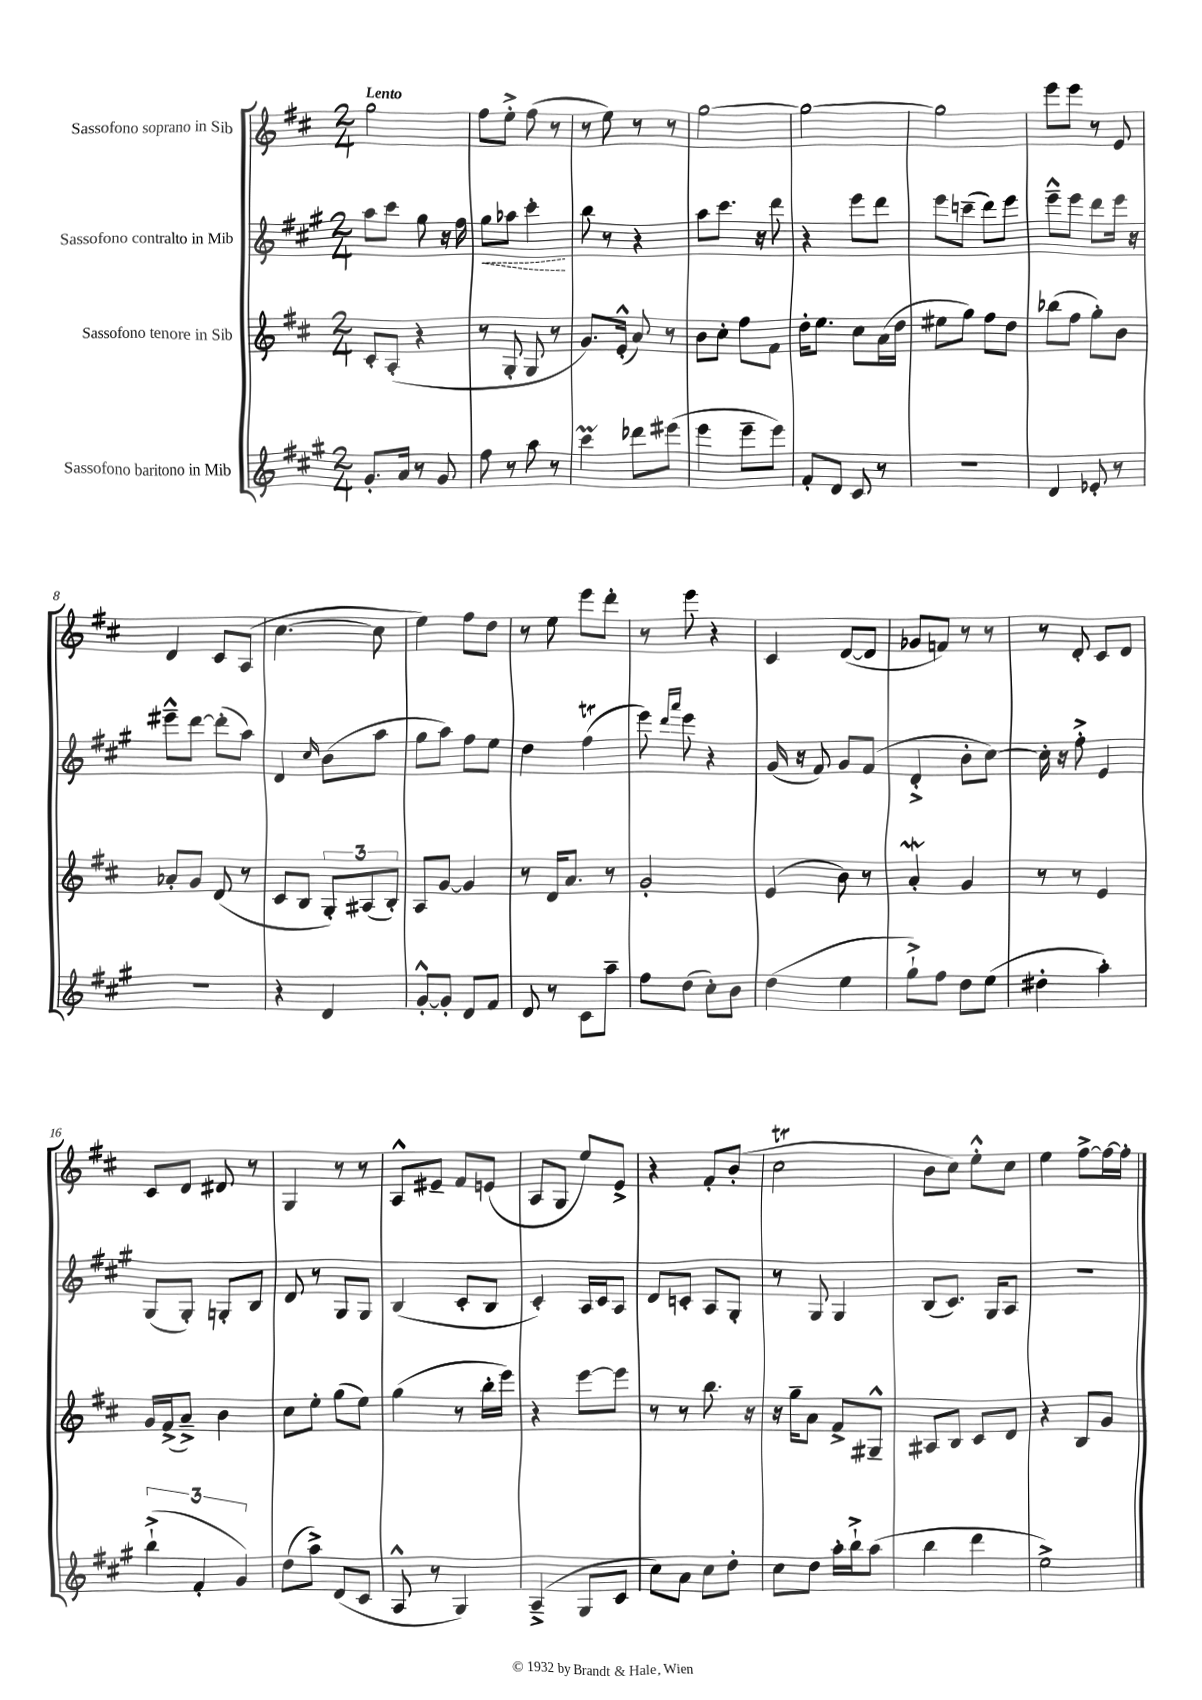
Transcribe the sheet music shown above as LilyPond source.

<<
\new StaffGroup <<
\new Staff = "s0" \with { instrumentName = "Sassofono soprano in Sib" } {
    \clef treble \key d \major \numericTimeSignature \time 2/4 \tempo "Lento"
    g''2 |
    fis''8 e''8-.-> fis''8( r8 |
    r8 e''8) r8 r8 |
    g''2~ |
    g''2~ |
    g''2 |
    e'''8 e'''8 r8 e'8 |
    d'4 cis'8 a8( |
    cis''4.~ cis''8 |
    e''4) fis''8 d''8 |
    r8 e''8 e'''8 d'''8-. |
    r8 e'''8 r4 |
    cis'4 d'8~( d'8 |
    ges'8 f'8) r8 r8 |
    r8 d'8-. cis'8 d'8 |
    cis'8 d'8 dis'8 r8 |
    g4 r8 r8 |
    a8-^ eis'8-- fis'8 e'8( |
    a8 g8 e''8) e'8-> |
    r4 fis'8-. b'8-.( |
    cis''2\trill |
    b'8 cis''8) e''8-.-^ cis''8 |
    e''4 fis''8~-> fis''16~ fis''16-. \bar "|." |
}
\new Staff = "s1" \with { instrumentName = "Sassofono contralto in Mib" } {
    \clef treble \key a \major \numericTimeSignature \time 2/4
    a''8 cis'''8 gis''8 r16 fis''16 |
    \once \override Hairpin.style = #'dashed-line gis''8\< aes''8 cis'''4-.\! |
    b''8 r8 r4 |
    a''8 cis'''8. r16 d'''8 |
    r4 e'''8 d'''8 |
    e'''8 c'''8--( d'''8) e'''8 |
    e'''8---^ e'''8 d'''8 e'''16 r16 |
    eis'''8---^ d'''8~ d'''8-.( a''8) |
    d'4 \grace { cis''16 } b'8( a''8 |
    gis''8 a''8) fis''8 e''8 |
    d''4 fis''4\trill( |
    e'''8) \grace { d'''16 a'''16 } e'''8 r4 |
    gis'16( r16 fis'8) gis'8 fis'8( |
    d'4-.-> b'8-. cis''8~) |
    cis''16-. r16 fis''8-.-> e'4 |
    gis8( gis8-.) g8-. b8 |
    d'8 r8 gis8 gis8 |
    b4( cis'8-. b8 |
    cis'4-.) a16 cis'16 a8 |
    d'8 c'8-. a8 gis8-. |
    r8 gis8 gis4 |
    b8( cis'8.) gis16 a8 |
    R2 \bar "|." |
}
\new Staff = "s2" \with { instrumentName = "Sassofono tenore in Sib" } {
    \clef treble \key d \major \numericTimeSignature \time 2/4
    cis'8-. a8-.( r4 |
    r8 g8-. g8 r8 |
    g'8.) e'16-.-^( a'8) r8 |
    b'8 cis''8-. fis''8 fis'8 |
    d''16-. e''8. cis''8 a'16( d''16 |
    eis''8 g''8) fis''8 d''8 |
    bes''8( fis''8 g''8-.) b'8 |
    aes'8-. g'8 d'8( r8 |
    cis'8 b8 \tuplet 3/2 { g8-.) ais8( b8-.) } |
    a8 g'8~ g'4 |
    r8 d'16 a'8. r8 |
    g'2-. |
    e'4( b'8) r8 |
    a'4-.\mordent g'4 |
    r8 r8 e'4 |
    g'16 fis'16->( a'8--->) b'4 |
    cis''8 e''8-. g''8( e''8) |
    g''4( r8 b''16-. e'''16) |
    r4 e'''8~ e'''8 |
    r8 r8 b''8. r16 |
    r16 g''16-- a'8 fis'8-> gis8---^ |
    ais8 b8 cis'8 d'8 |
    r4 b8 g'8 \bar "|." |
}
\new Staff = "s3" \with { instrumentName = "Sassofono baritono in Mib" } {
    \clef treble \key a \major \numericTimeSignature \time 2/4
    gis'8.-. a'16 r8 gis'8 |
    fis''8 r8 a''8 r8 |
    cis'''4\prall des'''8 eis'''8( |
    e'''4 e'''8-- e'''8) |
    fis'8-. d'8 cis'8 r8 |
    R2 |
    d'4 ees'8-. r8 |
    R2 |
    r4 d'4 |
    gis'8~-.-^ gis'8-. d'8 fis'8 |
    d'8 r8 cis'8 a''8-- |
    fis''8 d''8( cis''8-.) b'8 |
    d''4( e''4 |
    gis''8-!->) fis''8 d''8 e''8( |
    dis''4-. a''4-.) |
    \tuplet 3/2 { b''4-!->( fis'4-. gis'4) } |
    d''8( a''8->) d'8( cis'8 |
    a8-^ r8 gis4) |
    a4--->( gis8 cis'8 |
    cis''8) a'8 cis''8 d''8-. |
    cis''8 d''8 a''16-. b''16-!-> a''8( |
    b''4 d'''4 |
    e''2->) \bar "|." |
}
>>
>>
